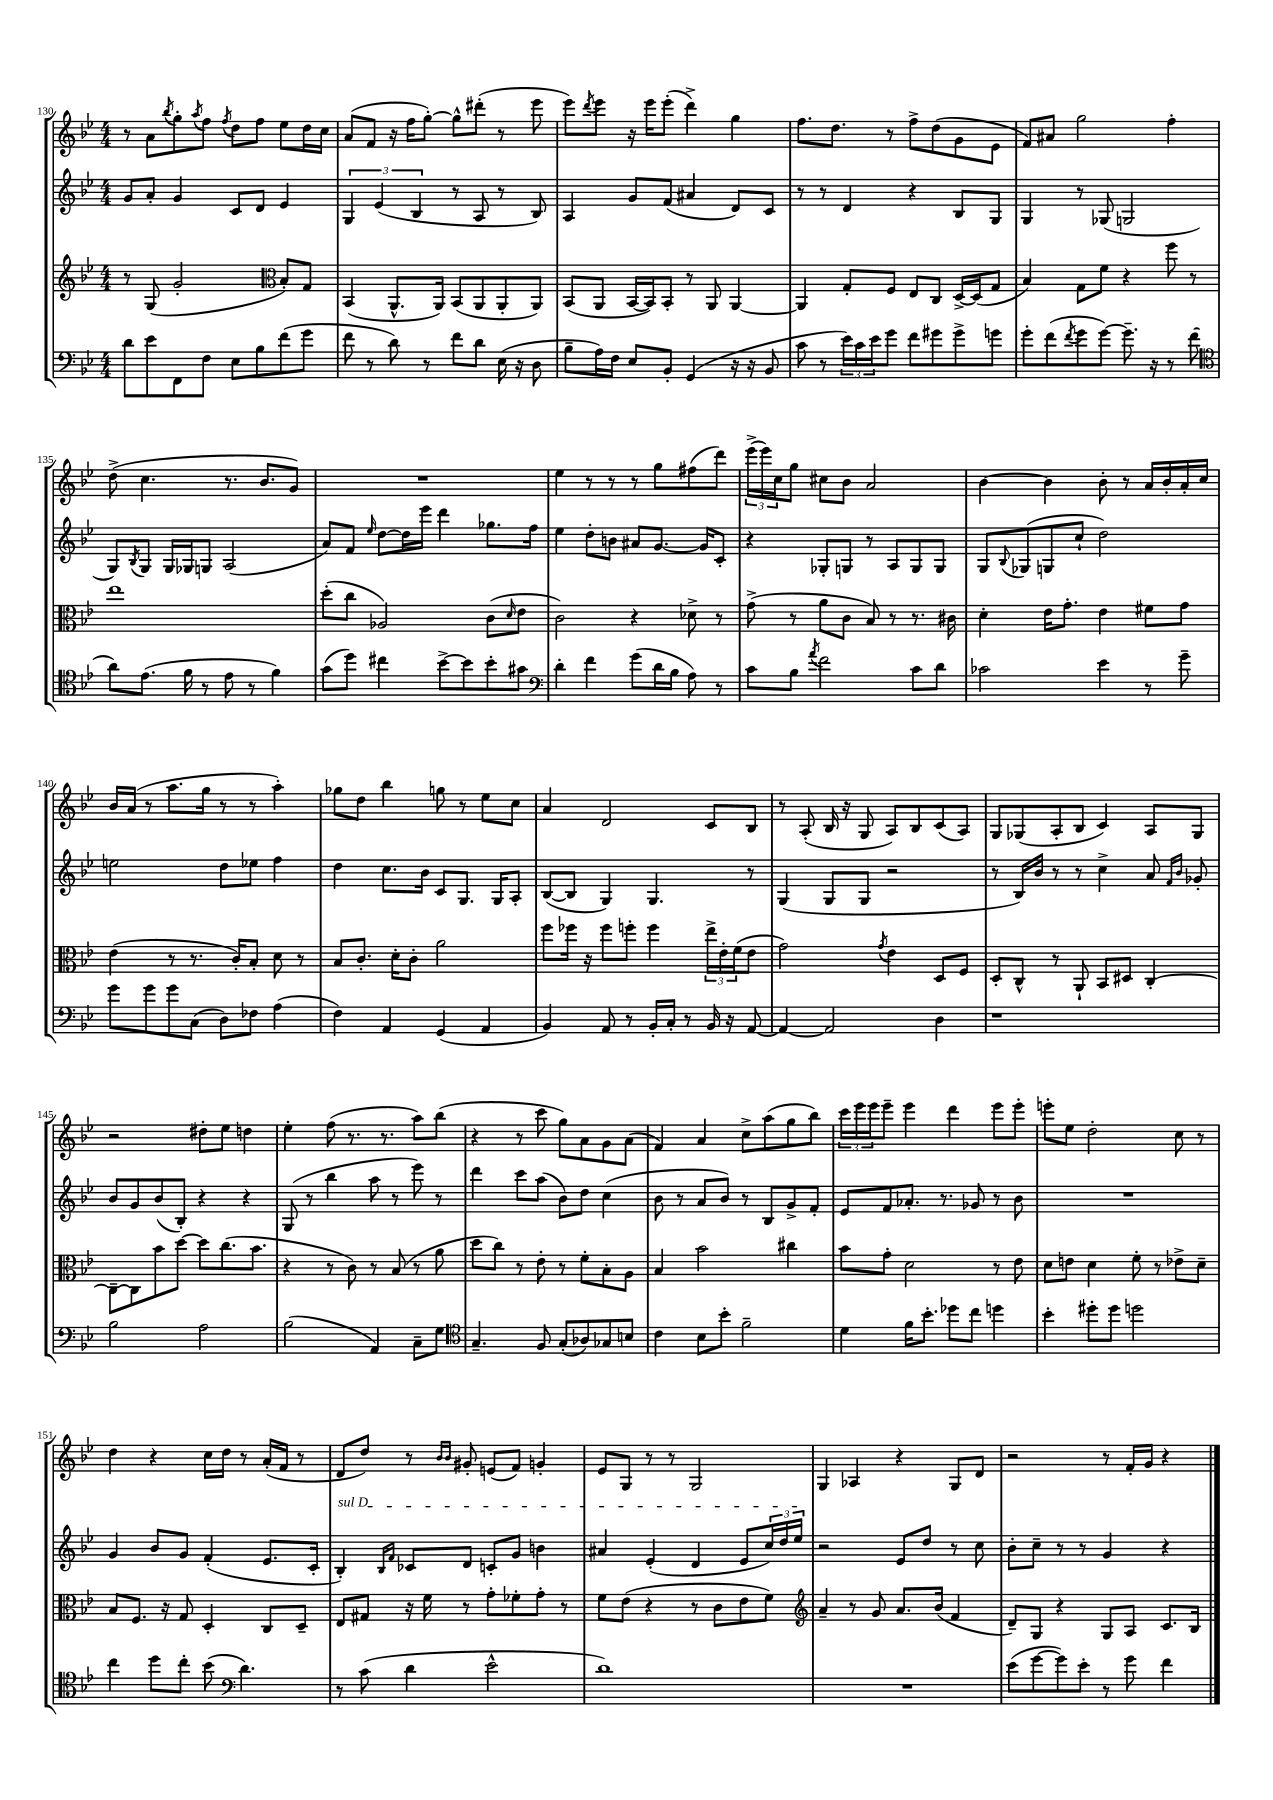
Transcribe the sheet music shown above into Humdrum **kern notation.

**kern	**kern	**kern	**kern
*staff4	*staff3	*staff2	*staff1
*clefF4	*clefG2	*clefG2	*clefG2
*k[b-e-]	*k[b-e-]	*k[b-e-]	*k[b-e-]
*M4/4	*M4/4	*M4/4	*M4/4
8d\L	8r	8g/L	8r
8e-\	(8G/	8a'/J	8a\L
.	.	.	8qbb-/
8FF\	2g'/	4g/	8gg'\
.	.	.	8qaa/
8F\J	.	.	8ff\J
.	.	.	8qff/
8E-\L	.	8c/L	8dd\L
8B-\	.	8d/J	8ff\J
*	*clefC3	*	*
(8f\	8B-'/L)	4e-/	8ee-\L
8g\J	8G/J	.	16dd\L
.	.	.	16cc\JJ
=	=	=	=
8f\	(4BB-/	6G/	(8a/L
8r	.	.	8f/J
.	.	(6e-/	.
8d\)	8.AA^^/L	.	16r
.	.	.	16ff\LK
.	.	6B-/	.
8r	.	.	[8gg'\J)
.	16AA/Jk)	.	.
8f\L	(8BB-/L	8r	8gg^^\]L
8d\J	8AA/	8A/	(8ddd#'\J
(16E-\	8AA'/	8r	8r
16r	.	.	.
8D\	8AA/J)	8B-/)	8eee-\
=	=	=	=
8B-~\L	(8BB-/L	4A/	8eee-\L)
.	.	.	8qddd/
16A\L)	8AA/J	.	8eee-\J
16F\JJ	.	.	.
8E-/L	[16BB-/LL	8g/L	16r
.	16BB-/]J)	.	16eee-\LK
8BB-'/J	8BB-'/J	(8f/J	(8eee-'\J
(4GG/	8r	4a#/	4ddd^\)
.	8AA/	.	.
16r	[4AA/	8d/L)	4gg\
16r	.	.	.
8BB-/	.	8c/J	.
=	=	=	=
8c\	4AA/]	8r	8.ff\L
8r	.	8r	.
.	.	.	8.dd\J
24e-\LL)	8G'/L	4d/	.
24c\	.	.	.
24e-\J	.	.	.
8g\J	8F/J	.	8r
8f\L	8E-/L	4r	8ff^\L
8g#\	8C/J	.	(8dd\
8g#^\	[16D^/LL	8B-/L	8g\
.	(16D/]J	.	.
8g\J	8G/J	8G/J	8e-\J
=	=	=	=
8g'\L	4B-/)	4G/	8f/L)
(8f\	.	.	8a#/J
8qf/	.	.	.
8g\	8G\L	8r	2gg\
[8g\J)	8f\J	(8G-/	.
8.g~\]	4r	2G/	.
16r	.	.	.
8r	8ff\	.	4ff'\
(8f\	8r	.	.
=	=	=	=
*clefC4	*	*	*
8a\L)	1ee-	8G/L)	(8dd^\
.	.	8qB-/	.
(8.e-\J	.	8G/J	4.cc\
.	.	16G/LL	.
16f\	.	16G-/J	.
8r	.	8G/J	.
8e-\	.	(2A/	8.r
8r	.	.	.
.	.	.	8.b-/L
4f\)	.	.	.
.	.	.	8g/J)
=	=	=	=
(8g\L	(8dd'\L	8a/L)	1r
8dd\J)	8cc\J	8f/J	.
.	.	16qqee-/	.
4cc#\	2A-/)	[8dd\L	.
.	.	16dd\]L	.
.	.	16eee-\JJ	.
[8b-^\L	.	4ddd\	.
8b-\]	.	.	.
8b-'\	(8c\L	8.gg-\L	.
.	16qqd/	.	.
8g#\J	8e-\J	.	.
.	.	16ff\Jk	.
=	=	=	=
*clefF4	*	*	*
4d'\	2c\)	4ee-\	4ee-\
4f\	.	8dd'\L	8r
.	.	8b\J	8r
(8g\L	4r	8a#/L	8r
16d\L	.	[8.g/J	8gg\L
16B-\JJ	.	.	.
8A\)	8d-^\	.	(8ff#\
.	.	16g/]LK	.
8r	8r	8c'/J	8ddd\J)
=	=	=	=
8c\L	(8g^\	4r	(24eee-^\LL
.	.	.	24eee-\)
.	.	.	24cc\J
8B-\J	8r	.	8gg\J
8qa/	.	.	.
2f\	8a\L	8G-'/L	8cc#\L
.	8c\J	8G/J	8b-\J
.	8B-/)	8r	2a/
.	8r	8A/L	.
8c\L	8.r	8G/	.
8d\J	.	8G/J	.
.	16c#\	.	.
=	=	=	=
2c-\	4d'\	8G/L	[4b-\
.	.	8qqB-/	.
.	.	(8G-/	.
.	16e-\LK	8G/	4b-\]
.	8.g'\J	.	.
.	.	8cc`/J	.
4e-\	4e-\	2dd\)	8b-'\
.	.	.	8r
8r	8f#\L	.	16a/LL
.	.	.	16b-'/
8g~\	8g\J	.	16a'/
.	.	.	16cc/JJ
=	=	=	=
8g\L	(4e-\	2ee\	16b-/LL
.	.	.	(16a/JJ
8g\	.	.	8r
8g\	8r	.	8.aa\L
(8C\J	8.r	.	.
.	.	.	16gg\Jk
8D\L)	.	8dd\L	8r
.	16c'/LK)	.	.
8F-\J	8B-'/J	8ee-\J	8r
(4A\	8d\	4ff\	4aa'\)
.	8r	.	.
=	=	=	=
4F\)	8B-/L	4dd\	8gg-\L
.	8.c'/J	.	8dd\J
4AA/	.	8.cc\L	4bb-\
.	16d'\LK	.	.
.	8c'\J	.	.
.	.	16b-\Jk	.
(4GG/	2a\	8c/L	8gg\
.	.	8.G/J	8r
4AA/	.	.	8ee-\L
.	.	16G/LK	.
.	.	8A'/J	8cc\J
=	=	=	=
4BB-/)	8ff\L	([8B-/L	4a/
.	16ff-\Jk	8B-/]J	.
.	16r	.	.
8AA/	8ff-\L	4G/)	2d/
8r	8ff'\J	.	.
16BB-'/LL	4ff\	4.G/	.
16C'/JJ	.	.	.
8r	.	.	.
16BB-/	24ee-^\LL	.	8c/L
.	24e-'\	.	.
16r	.	.	.
.	(24f\J	.	.
[8AA/	8e-\J	8r	8B-/J
=	=	=	=
4AA/_	2g\)	(4G/	8r
.	.	.	(8A'/
2AA/]	.	8G/L	16B-/
.	.	.	16r
.	.	8G/J	8G/
.	8qg/	.	.
.	4e-\	2r	8A/L)
.	.	.	8B-/
4D\	8D/L	.	(8c/
.	8F/J	.	8A/J)
=	=	=	=
1r	8D'/L	8r	8G/L
.	8C^^/J	16B-/LL)	(8G-/
.	.	16b-/JJ	.
.	8r	8r	8A'/
.	8AA`/	8r	8B-/J
.	8BB-/L	4cc^\	4c/)
.	8D#/J	.	.
.	[4C'/	8a/	8A/L
.	.	16qqf/LL	.
.	.	16qqb-/JJ	.
.	.	8g-'/	8G-/J
=	=	=	=
2B-\	8C~\_L	8b-/L	2r
.	8C\]	8g/	.
.	8b-\	(8b-/	.
.	[8dd\J	8B-'/J)	.
2A\	8dd\]L	4r	8dd#'\L
.	(8.cc\	.	8ee-\J
.	.	4r	4dd\
.	8.b-\J	.	.
=	=	=	=
(2B-\	4r	(8G/	4ee-'\
.	.	8r	.
.	8r	4bb-\	(8ff\
.	8c\)	.	8.r
4AA/)	8r	8aa\	.
.	.	.	8.r
.	(8B-/	8r	.
8C~\L	8r	8eee-\)	8aa\L)
8G\J	8a\	8r	(8bb-\J
=	=	=	=
*clefC4	*	*	*
4.G~/	8dd\L	4ddd\	4r
.	8cc\J)	.	.
.	8r	8ccc\L	8r
8F/	8e-'\	(8aa\J	8ccc\
(8G'/L	8r	8b-\L)	8gg\L)
8A-/)	8f'\L	8dd\J	8a\
8G-/	8B-'\	(4cc\	8g\
8B/J	8A\J	.	(8a\J
=	=	=	=
4c\	4B-/	8b-\	4f/)
.	.	8r	.
8B-\L	2b-\	8a/L	4a/
8b-'\J	.	8b-/J)	.
2f~\	.	8r	8cc^\L
.	.	8B-/L	(8aa\
.	4cc#\	8g^/	8gg\
.	.	8f'/J	8bb-\J)
=	=	=	=
4d\	8b-\L	8e-/L	24ccc\LL
.	.	.	24eee-\
.	.	.	24eee-\J
.	8g'\J	8f/	8eee-~\J
16f\LK	2d\	8.a-'/J	4eee-\
8.b-'\J	.	.	.
.	.	8.r	.
8dd-\L	.	.	4ddd\
8cc\J	.	8g-/	.
4dd\	8r	8r	8eee-\L
.	8e-\	8b-\	8eee-'\J
=	=	=	=
4b-'\	8d\L	1r	8eee'\L
.	8e\J	.	8ee-\J
8dd#'\L	4d\	.	2dd'\
8dd#\J	.	.	.
2dd\	8f'\	.	.
.	8r	.	.
.	8e-^\L	.	8cc\
.	8d~\J	.	8r
=	=	=	=
4cc\	8B-/L	4g/	4dd\
.	8.F/J	.	.
8dd\L	.	8b-/L	4r
.	16r	.	.
8cc'\J	8G/	8g/J	.
(8b-\	4D'/	(4f'/	16cc\LL
.	.	.	16dd\JJ
*clefF4	*	*	*
4.d\)	.	.	8r
.	8C/L	8.e-/L	(16a'/LL
.	.	.	16f/JJ
.	8D~/J	.	8r
.	.	16c'/Jk	.
=	=	=	=
8r	8E-/L	4B-'/)	8d/L
(8c\	8G#/J	.	8dd/J)
.	.	16qqB-/LL	.
.	.	16qqf/JJ	.
4d\	16r	8c-/L	8r
.	16f\	.	.
.	.	.	16qqb-/LL
.	.	.	16qqb-/JJ
.	8r	8d/J	8g#'/
2e-^^\	8g'\L	8c'/L	(8e/L
.	8f-'\	8g/J	8f/J)
.	8g'\J	4b\	4g'/
.	8r	.	.
=	=	=	=
1d)	8f\L	4a#/	8e-/L
.	(8e-\J	.	8G/J
.	4r	(4e-'/	8r
.	.	.	8r
.	8r	4d/	2G/
.	8c\L	.	.
.	8e-\	8e-/L	.
.	8f\J)	24cc/L)	.
.	.	24dd/	.
.	.	24ee-/JJ	.
=	=	=	=
*	*clefG2	*	*
1r	4a~/	2r	4G/
.	8r	.	4A-/
.	8g/	.	.
.	8.a/L	8e-/L	4r
.	.	8dd/J	.
.	(16b-/Jk	.	.
.	4f/	8r	8G/L
.	.	8cc\	8d/J
=	=	=	=
(8e-\L	8d~/L)	8b-'\L	2r
[8g\	8G/J	8cc~\J	.
8g\])	4r	8r	.
8e-'\J	.	8r	.
8r	8G/L	4g/	8r
8g\	8A/J	.	16f'/LL
.	.	.	16g/JJ
4f\	8.c/L	4r	4r
.	16B-/Jk	.	.
==	==	==	==
*-	*-	*-	*-
